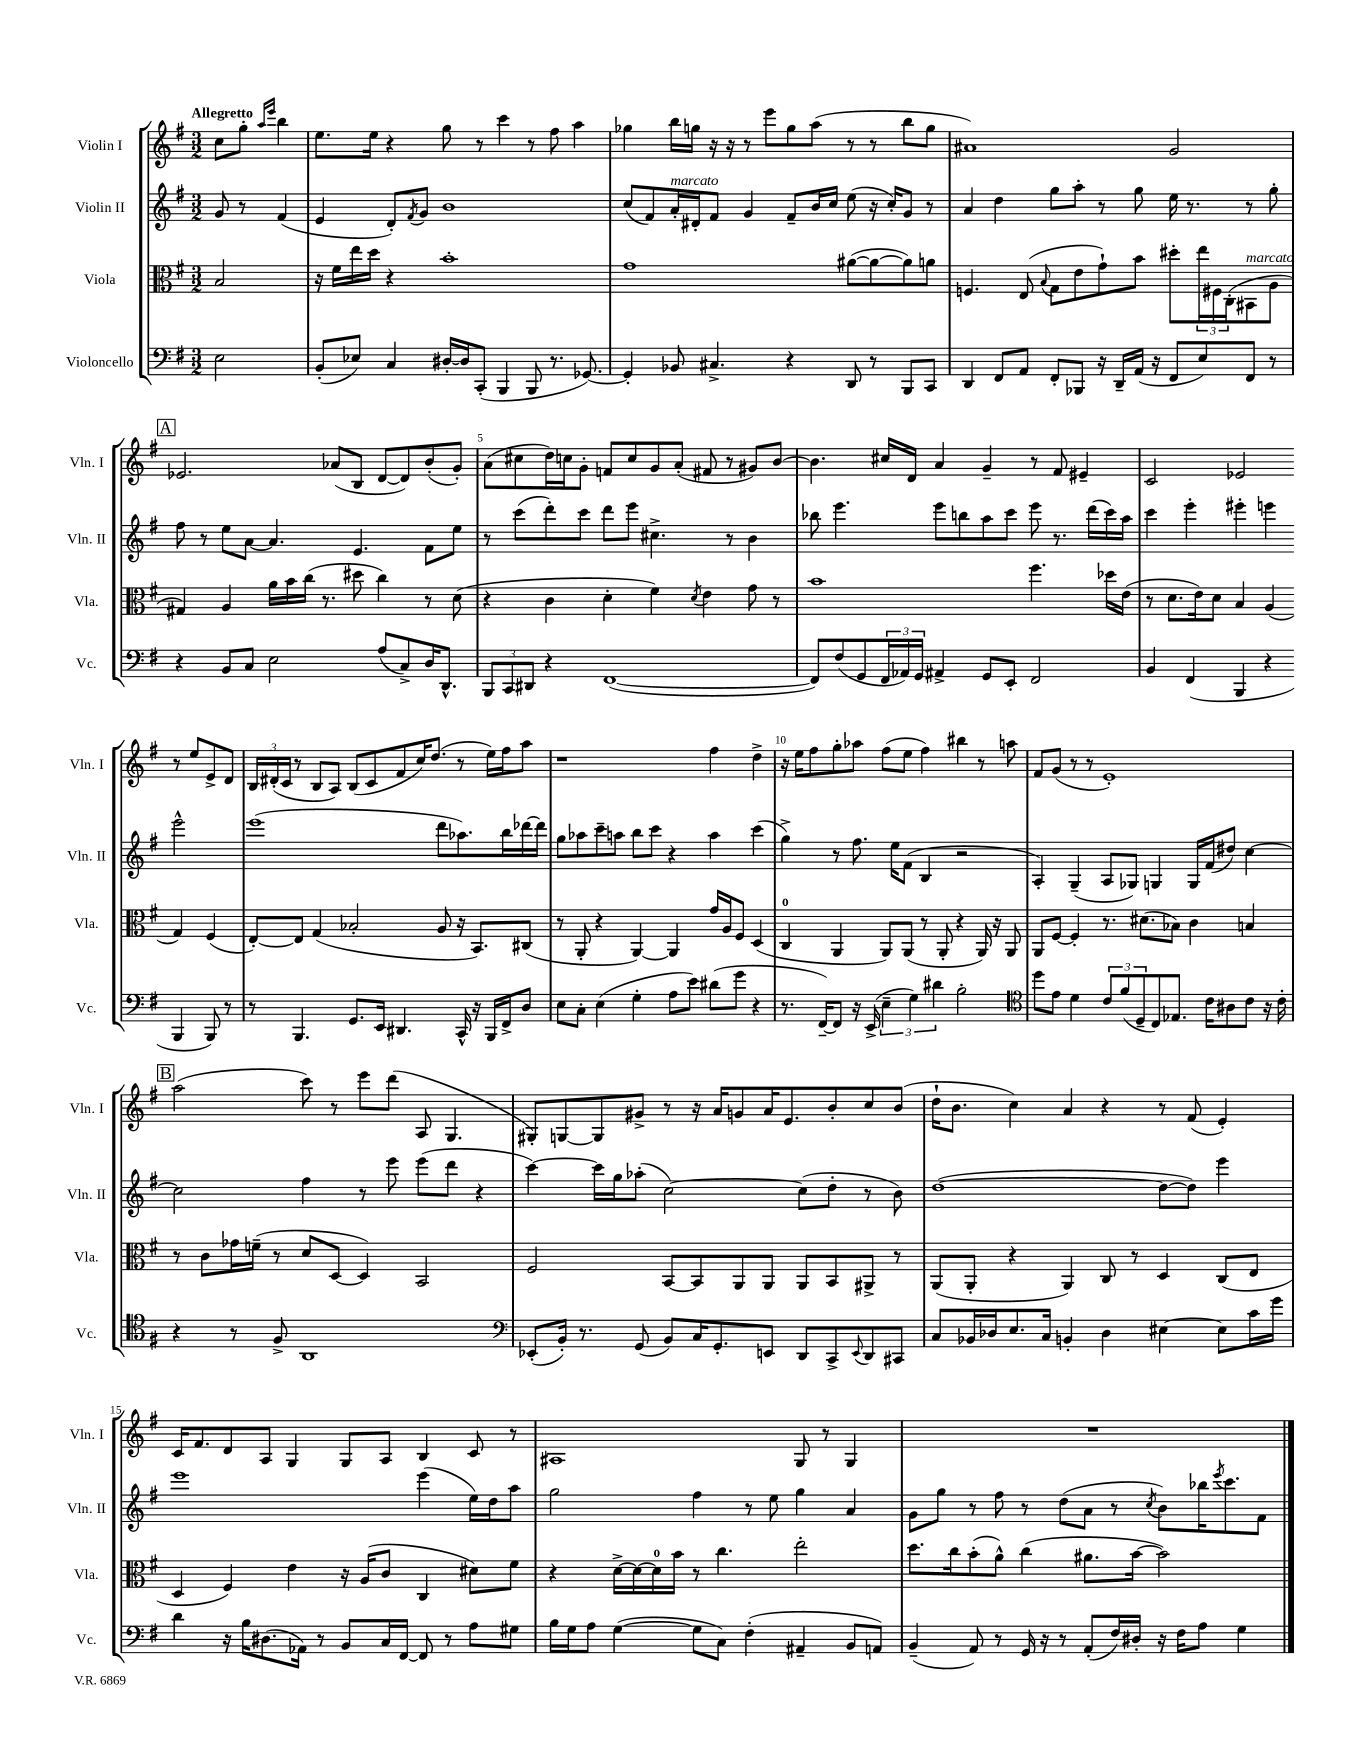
<<
\new StaffGroup <<
\new Staff = "s0" \with { instrumentName = "Violin I" shortInstrumentName = "Vln. I" } {
    \clef treble \key g \major \numericTimeSignature \time 3/2 \partial 2 \tempo "Allegretto"
    c''8 g''8-. \grace { a''16 e'''16 } b''4 |
    e''8. e''16 r4 g''8 r8 c'''4 r8 fis''8 a''4 |
    ges''4 b''16 g''16 r16 r16 r8 e'''8 g''8 a''8( r8 r8 b''8 g''8 |
    ais'1) g'2 |
    \mark \markup { \box "A" } ees'2. aes'8( b8 d'8~ d'8) b'8-.( g'8-.) |
    a'8( cis''8 d''16) c''16 g'8-. f'8 c''8 g'8 a'8-.( fis'8 r8 gis'8) b'8~ |
    b'4. cis''16 d'16 a'4 g'4-- r8 fis'8 eis'4-- |
    c'2 ees'2 r8 e''8 ees'8-> d'8 |
    \tuplet 3/2 { b16 dis'16-.( c'16 } r8 b8 a8) b8( c'8 fis'8 c''16) d''8.( r8 e''16) fis''16 a''8 |
    r1 fis''4 d''4-> |
    r16 e''16 fis''8 g''8-. aes''8 fis''8( e''8 fis''4) bis''4 r8 a''8 |
    fis'8 g'8( r8 r8 e'1-.) |
    \mark \markup { \box "B" } a''2( c'''8) r8 e'''8 d'''8( a8 g4. |
    gis8-.) g8~ g8 gis'8-> r8 r16 a'16 g'8 a'16 e'8. b'8-. c''8 b'8( |
    d''16-! b'8. c''4) a'4 r4 r8 fis'8( e'4-.) |
    c'16 fis'8. d'8 a8 g4 g8 a8 b4 c'8 r8 |
    ais1 g8 r8 g4 |
    R1. \bar "|." |
}
\new Staff = "s1" \with { instrumentName = "Violin II" shortInstrumentName = "Vln. II" } {
    \clef treble \key g \major \numericTimeSignature \time 3/2 \partial 2
    g'8 r8 fis'4( |
    e'4 d'8-.) \acciaccatura { fis'8 } g'8 b'1 |
    c''8( fis'8) a'16-.^\markup { \italic "marcato" } dis'16-. fis'8 g'4 fis'8-- b'16 c''16 e''8( r16 c''16-.) g'8 r8 |
    a'4 d''4 g''8 a''8-. r8 g''8 e''16 r8. r8 g''8-. |
    \mark \markup { \box "A" } fis''8 r8 e''8 a'8~ a'4. e'4. fis'8 e''8 |
    r8 c'''8( d'''8-.) c'''8 d'''8 e'''8 cis''4.-> r8 b'4 |
    bes''8 e'''4. e'''8 b''8 a''8 c'''8 e'''8 r8. d'''16( c'''16) a''16 |
    c'''4 e'''4-. eis'''4-. e'''4 e'''2-^ |
    e'''1( d'''8 aes''8.) b''16 des'''16~ des'''16 |
    g''8 aes''8 c'''8-- a''8 b''8 c'''8 r4 a''4 c'''4( |
    g''4->) r8 fis''8. e''16 fis'8( b4 r2 |
    a4-.) g4--( a8 ges8) g4 g16 fis'16( dis''8) c''4~ |
    \mark \markup { \box "B" } c''2 fis''4 r8 e'''8 e'''8( d'''8 r4 |
    c'''4~) c'''16 g''16 aes''8-.( c''2~) c''8( d''8-. r8 b'8) |
    d''1~( d''8~ d''8) e'''4 |
    e'''1 e'''4( e''16) d''16 a''8 |
    g''2 fis''4 r8 e''8 g''4 a'4 |
    g'8 g''8 r8 fis''8 r8 d''8( a'8 r8 \acciaccatura { c''8 } b'8) bes''16 \acciaccatura { e'''8 } c'''8. fis'8 \bar "|." |
}
\new Staff = "s2" \with { instrumentName = "Viola" shortInstrumentName = "Vla." } {
    \clef alto \key g \major \numericTimeSignature \time 3/2 \partial 2
    b2 |
    r16 fis'16 e''16 d''16 r4 b'1-. |
    g'1 ais'8~( ais'8~ ais'8) a'8 |
    f4. e8( \appoggiatura { b8 } g8 e'8 g'8-!) b'8 dis''8-. \tuplet 3/2 { e''16 fis16 c16-.( } bis,8^\markup { \italic "marcato" } a8 |
    \mark \markup { \box "A" } gis4) a4 a'16 b'16 c''16( r8. dis''8 c''4) r8 d'8( |
    r4 c'4 d'4-. fis'4) \acciaccatura { d'8 } e'4 g'8 r8 |
    b'1 fis''4. des''16 e'16( |
    r8 d'8. e'16) d'8 b4 a4( g4) fis4( |
    e8~-.) e8 g4( bes2-. a8 r16 b,8.) cis8( |
    r8 a,8-. r4 a,4~) a,4 g'16 a16 fis8 d4( |
    c4-0 a,4 a,8) a,8( r8 a,8-. r4 a,16) r16 a,8 |
    a,8 fis8~ fis4-. r8. dis'8.( bes8) c'4 b4 |
    \mark \markup { \box "B" } r8 c'8 ges'16 f'16--( r8 d'8 d8~ d4) b,2 |
    fis2 b,8~ b,8 a,8 a,8 a,8 b,8 ais,8-> r8 |
    a,8( a,8-. r4 a,4) c8 r8 d4 c8( e8 |
    d4 fis4) e'4 r16 a16( c'8 c4 dis'8) fis'8 |
    r4 d'16~-> d'16~ d'16-0 b'16 r8 c''4. e''2-. |
    d''8. c''16 b'8-.( a'8-^) c''4( ais'8. b'16~ b'2) \bar "|." |
}
\new Staff = "s3" \with { instrumentName = "Violoncello" shortInstrumentName = "Vc." } {
    \clef bass \key g \major \numericTimeSignature \time 3/2 \partial 2
    e2 |
    b,8-.( ees8) c4 dis16~-. dis16 c,8-.( b,,4 b,,8 r8. ges,8.~) |
    ges,4-. bes,8 cis4.-> r4 d,8 r8 b,,8 c,8 |
    d,4 fis,8 a,8 fis,8-. bes,,8 r16 d,16-- a,16( r16 fis,8 e8) fis,8 r8 |
    \mark \markup { \box "A" } r4 b,8 c8 e2 a8( c8->) d16 d,8.-^ |
    \tuplet 3/2 { b,,8 c,8 dis,8 } r4 fis,1~( |
    fis,8) fis8( g,8 \tuplet 3/2 { fis,16 aes,16) g,16 } ais,4-> g,8 e,8-. fis,2 |
    b,4 fis,4( b,,4 r4 b,,4 b,,8) r8 |
    r8 b,,4. g,8. e,16 dis,4. c,16-^ r16 b,,16 fis,16-> d8 |
    e8 c8-. e4( g4-. a8 e'8) dis'8( g'8 r4 |
    r8. fis,16~--) fis,8 r16 e,16->( \tuplet 3/2 { e4-- g4) dis'4 } b2-. |
    \clef tenor d''8 e'8 d'4 \tuplet 3/2 { c'8 fis'8( d8-- } c8) ees8. c'16 ais8 c'8 r16 c'16-. |
    \mark \markup { \box "B" } r4 r8 fis8-> a,1 |
    \clef bass ees,8-.( b,16-.) r8. g,8( b,8) c16 g,8.-. e,8 d,8 c,8-> \appoggiatura { e,8 } d,8 cis,8 |
    c8 bes,16 des16 e8. c16 b,4-. des4 eis4~ eis8 c'16 g'16 |
    d'4 r16 b16 dis8.( aes,16) r8 b,8 c16 fis,16~ fis,8 r8 a8 gis8 |
    b16 g16 a8 g4~( g8 c8) fis4-.( ais,4-- b,8 a,8) |
    b,4--( a,8) r8 g,16 r16 r8 a,8-.( fis16) dis16-. r16 fis16 a8 g4 \bar "|." |
}
>>
>>
\layout { \context { \Score \override BarNumber.break-visibility = ##(#f #t #t) barNumberVisibility = #(every-nth-bar-number-visible 5) } }
